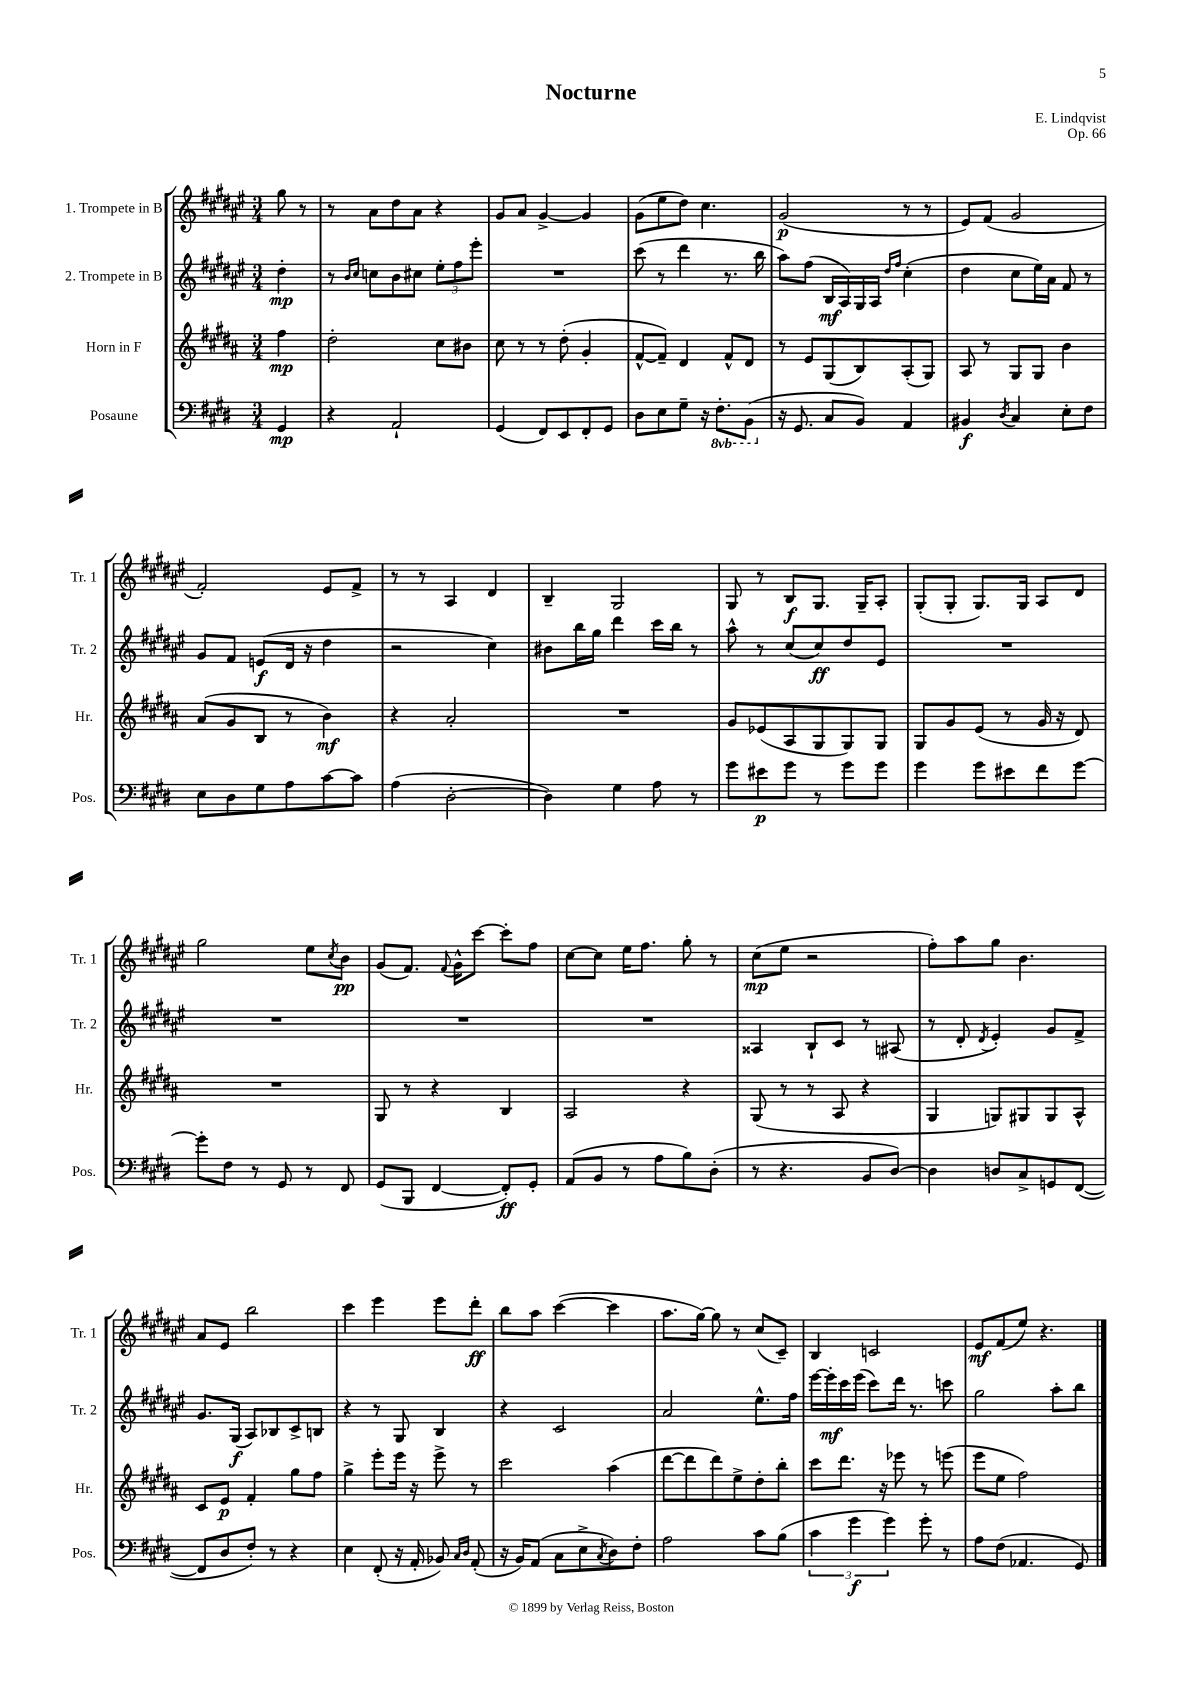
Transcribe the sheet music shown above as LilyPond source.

\header { title = "Nocturne" composer = "E. Lindqvist" opus = "Op. 66" }
<<
\new StaffGroup <<
\new Staff = "s0" \with { instrumentName = "1. Trompete in B" shortInstrumentName = "Tr. 1" } {
    \clef treble \key fis \major \numericTimeSignature \time 3/4 \partial 4
    gis''8 r8 |
    r8 ais'8 dis''8 ais'8 r4 |
    gis'8 ais'8 gis'4~-> gis'4 |
    gis'8( eis''8 dis''8) cis''4. |
    gis'2\p( r8 r8 |
    eis'8) fis'8( gis'2 |
    fis'2-.) eis'8 fis'8-> |
    r8 r8 ais4 dis'4 |
    b4-- gis2 |
    gis8 r8 b8\f gis8. gis16-- ais8-. |
    gis8-.( gis8-. gis8.) gis16 ais8 dis'8 |
    gis''2 eis''8 \acciaccatura { cis''8 } b'8\pp |
    gis'8( fis'8.) \appoggiatura { fis'8 } gis'16-^ cis'''8~ cis'''8-. fis''8 |
    cis''8~ cis''8 eis''16 fis''8. gis''8-. r8 |
    cis''8\mp( eis''8 r2 |
    fis''8-.) ais''8 gis''8 b'4. |
    ais'8 eis'8 b''2 |
    cis'''4 eis'''4 eis'''8 dis'''8-.\ff |
    b''8 ais''8 cis'''4~( cis'''4 |
    ais''8. gis''16~) gis''8 r8 cis''8( cis'8--) |
    b4 c'2 |
    eis'8\mf fis'8( eis''8) r4. \bar "|." |
}
\new Staff = "s1" \with { instrumentName = "2. Trompete in B" shortInstrumentName = "Tr. 2" } {
    \clef treble \key fis \major \numericTimeSignature \time 3/4 \partial 4
    dis''4-.\mp |
    r8 \grace { b'16 cis''16 } c''8 b'8 cis''8 \tuplet 3/2 { eis''8-. fis''8 eis'''8-. } |
    R2. |
    cis'''8( r8 dis'''4 r8. b''16 |
    ais''8) fis''8( b16\mf ais16) gis16 ais16 \grace { dis''16 fis''16 } cis''4-.( |
    dis''4 cis''8 eis''16) ais'16 fis'8 r8 |
    gis'8 fis'8 e'8\f( dis'16 r16 dis''4 |
    r2 cis''4) |
    bis'8 b''16 gis''16 dis'''4 cis'''16 b''16 r8 |
    ais''8-^ r8 cis''8( cis''8\ff) dis''8 eis'8 |
    R2. |
    R2. |
    R2. |
    R2. |
    aisis4 b8-! cis'8 r8 ais8( |
    r8 dis'8-. \acciaccatura { dis'8 } eis'4-.) gis'8 fis'8-> |
    gis'8. gis16\f( ais8) bes8 cis'8-> b8 |
    r4 r8 gis8 b4 |
    r4 cis'2 |
    ais'2 eis''8.-^ fis''16 |
    eis'''16~ eis'''16-.\mf cis'''16 eis'''16( cis'''8) dis'''16 r8. c'''8 |
    gis''2 ais''8-. b''8 \bar "|." |
}
\new Staff = "s2" \with { instrumentName = "Horn in F" shortInstrumentName = "Hr." } {
    \clef treble \key b \major \numericTimeSignature \time 3/4 \partial 4
    fis''4\mp |
    dis''2-. cis''8 bis'8 |
    cis''8 r8 r8 dis''8-.( gis'4-. |
    fis'8~-^ fis'8--) dis'4 fis'8-^ dis'8 |
    r8 e'8 gis8( b8) ais8-.( gis8) |
    ais8 r8 gis8 gis8 b'4 |
    ais'8( gis'8 b8 r8 b'4\mf) |
    r4 ais'2-. |
    R2. |
    gis'8 ees'8( ais8 gis8 gis8) gis8 |
    gis8 gis'8 e'8( r8 gis'16 r16 dis'8) |
    R2. |
    gis8 r8 r4 b4 |
    ais2 r4 |
    gis8( r8 r8 ais8 r4 |
    gis4 g8) gis8 gis8 ais8-^ |
    cis'8 e'8\p fis'4-. gis''8 fis''8 |
    gis''4-> e'''8-. e'''16 r16 e'''8-> r8 |
    cis'''2 ais''4( |
    dis'''8~ dis'''8 dis'''8) e''8-> dis''8-. b''8-. |
    cis'''8 dis'''8. r16 ees'''8 r8 e'''8( |
    e'''8 e''8 fis''2) \bar "|." |
}
\new Staff = "s3" \with { instrumentName = "Posaune" shortInstrumentName = "Pos." } {
    \clef bass \key e \major \numericTimeSignature \time 3/4 \set Staff.ottavationMarkups = #ottavation-simple-ordinals \partial 4
    gis,4\mp |
    r4 a,2-! |
    gis,4( fis,8) e,8 fis,8-. gis,8 |
    dis8 e8 gis8-- r16 \ottava #-1 fis,8.-. b,,8( \ottava #0 |
    r16 gis,8. cis8 b,8) a,4 |
    bis,4\f \acciaccatura { dis8 } cis4 e8-. fis8 |
    e8 dis8 gis8 a8 cis'8~ cis'8 |
    a4( dis2~-. |
    dis4) gis4 a8 r8 |
    gis'8 eis'8\p gis'8 r8 gis'8 gis'8 |
    gis'4 gis'8 eis'8 fis'8 gis'8~ |
    gis'8-. fis8 r8 gis,8 r8 fis,8 |
    gis,8( b,,8 fis,4~ fis,8-.\ff) gis,8-. |
    a,8( b,8 r8 a8 b8) dis8-.( |
    r8 r4. b,8 dis8~) |
    dis4 d8 cis8-> g,8 fis,8~( |
    fis,8 dis8 fis8-.) r8 r4 |
    e4 fis,8-.( r16 a,16-. bes,8) \grace { cis16 dis16 } a,8-.( |
    r16 b,16) a,8( cis8 e8-> \acciaccatura { cis8 } dis8) fis8-. |
    a2 cis'8 b8( |
    \tuplet 3/2 { cis'4 gis'4\f gis'4) } gis'8-. r8 |
    a8 fis8( aes,4. gis,8) \bar "|." |
}
>>
>>
\layout { \context { \Score \remove "Bar_number_engraver" } }
